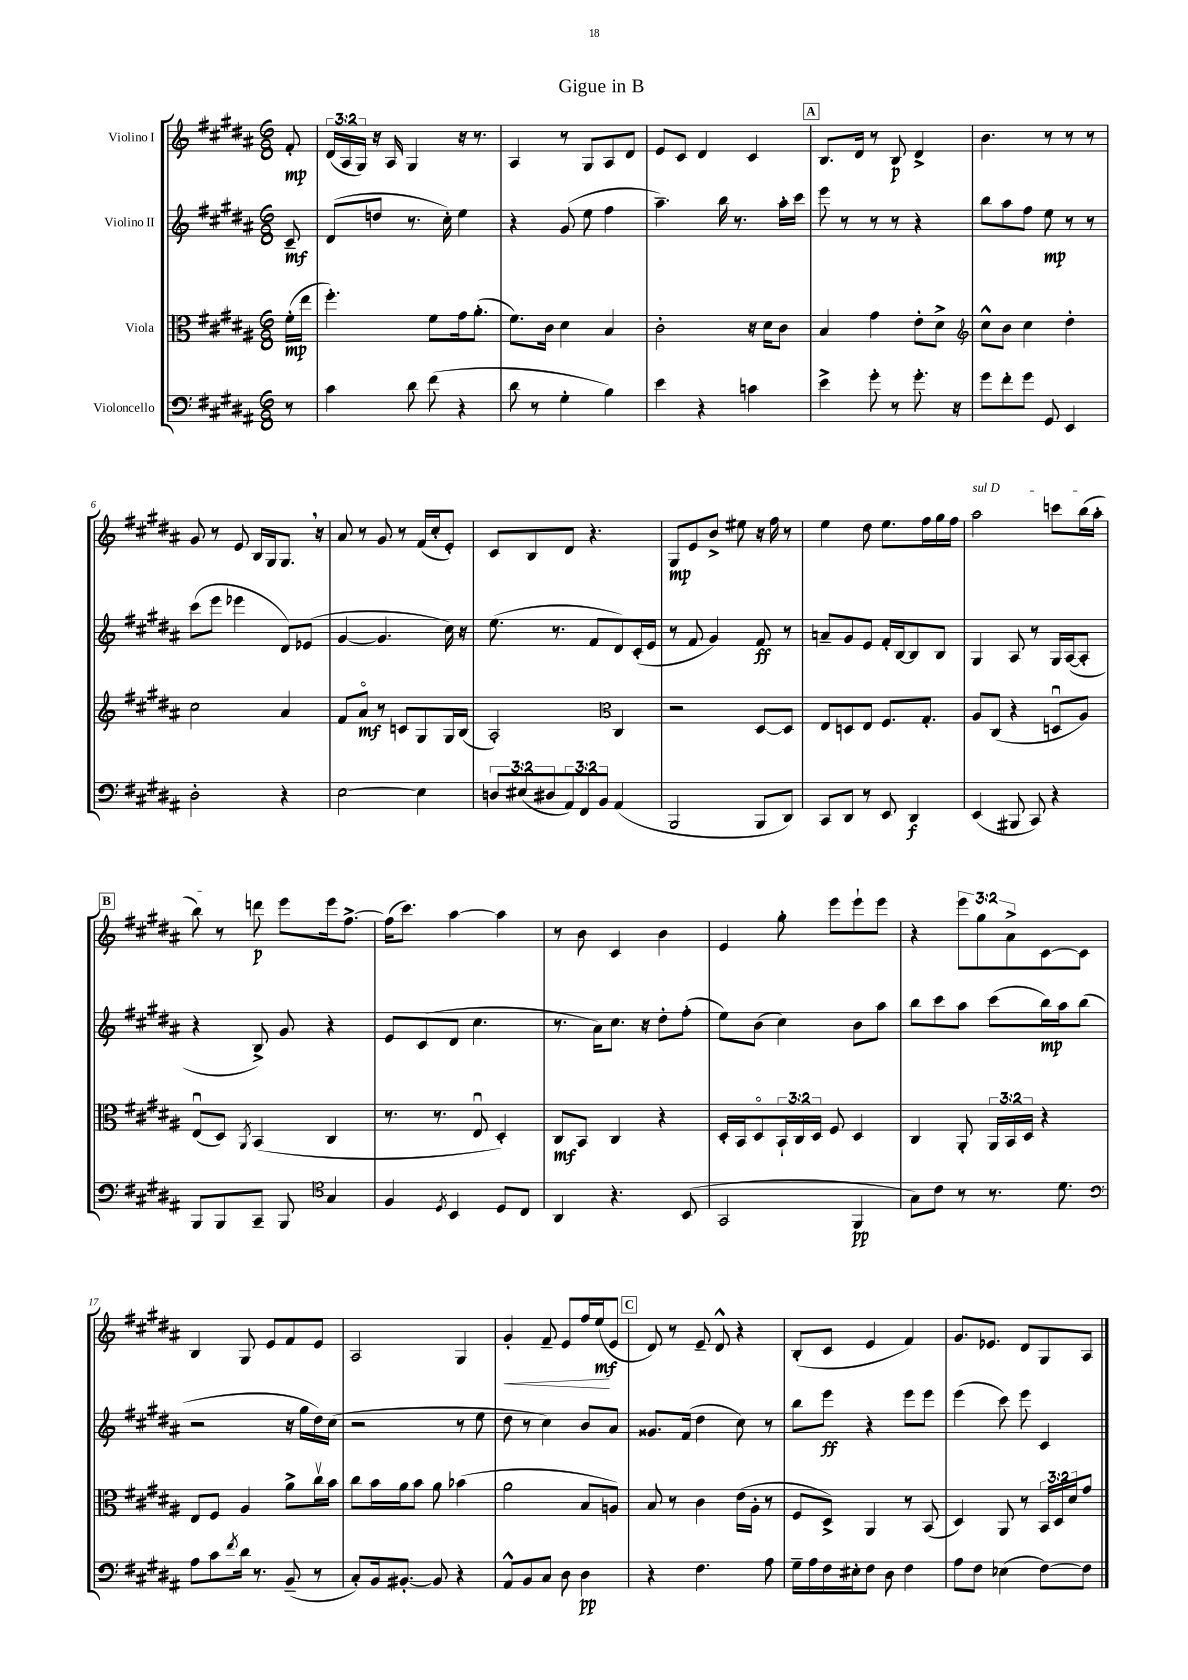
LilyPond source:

\header { title = "Gigue in B" }
<<
\new StaffGroup <<
\new Staff = "s0" \with { instrumentName = "Violino I" } {
    \clef treble \key b \major \numericTimeSignature \time 6/8 \override Staff.TupletNumber.text = #tuplet-number::calc-fraction-text \partial 8
    fis'8-.\mp |
    \tuplet 3/2 { dis'16( ais16 gis16) } r16 ais16 gis4 r16 r8. |
    ais4 r8 gis8 ais8 dis'8 |
    e'8 cis'8 dis'4 cis'4 |
    \mark \markup { \box "A" } b8. dis'16 r8 b8\p dis'4-> |
    b'4. r8 r8 r8 |
    gis'8 r8 e'8 b16 gis16 gis8. \breathe r16 |
    ais'8 r8 gis'8 r8 fis'16( cis''16-. e'8-.) |
    cis'8 b8 dis'8 r4. |
    gis8\mp e'8 b'8-> eis''8 r16 fis''16 r8 |
    e''4 dis''8 e''8. fis''16 gis''16 fis''16 |
    \once \override TextSpanner.bound-details.left.text = \markup { \italic "sul D" } ais''2\startTextSpan c'''8 b''16( ais''16-. |
    \mark \markup { \box "B" } b''8\stopTextSpan) r8 d'''8\p e'''8 e'''16 fis''8.~-> |
    fis''16( cis'''8.) ais''4~ ais''4 |
    r8 b'8 cis'4 b'4 |
    e'4 gis''8-. e'''8 e'''8-! e'''8 |
    r4 \tuplet 3/2 { e'''8 gis''8 ais'8-> } cis'8~ cis'8 |
    b4 gis8 e'8 fis'8 e'8 |
    ais2 gis4 |
    gis'4-.\< fis'8-- e'8 fis''16 e''16\mf\!( e'8 |
    \mark \markup { \box "C" } dis'8) r8 e'8-- dis'8-^ r4 |
    b8-.( cis'8 e'4 fis'4) |
    gis'8. ees'8. dis'8 gis8 ais8 \bar "|." |
}
\new Staff = "s1" \with { instrumentName = "Violino II" } {
    \clef treble \key b \major \numericTimeSignature \time 6/8 \partial 8
    cis'8--\mf |
    dis'8( d''8 r8. cis''16-.) e''4 |
    r4 gis'8( e''8 fis''4 |
    ais''4.--) b''16 r8. ais''16-. cis'''16 |
    \mark \markup { \box "A" } e'''8 r8 r8 r8 r4 |
    b''8 ais''8 fis''8 e''8\mp r8 r8 |
    cis'''8( e'''8 ees'''4 dis'8) ees'8( |
    gis'4~ gis'4. cis''16) r16 |
    e''8.( r8. fis'8 dis'8) cis'16-.( e'16 |
    r8 fis'8 gis'4) fis'8\ff r8 |
    a'8-- gis'8 e'8 fis'16-. b16~ b8 b8 |
    gis4 ais8 r8 gis16 ais16~( ais8-. |
    \mark \markup { \box "B" } r4 b8->) gis'8 r4 |
    e'8 cis'8( dis'8 cis''4. |
    r8. ais'16) cis''8. r16 dis''8-. fis''8-.( |
    e''8) b'8( cis''4) b'8 ais''8 |
    b''8 cis'''8 ais''8 cis'''8( b''16\mp) ais''16 b''8( |
    r2 r16 gis''16 dis''16) cis''16( |
    r2 r8 e''8 |
    dis''8 r8 cis''4) b'8 ais'8 |
    \mark \markup { \box "C" } gisis'8. fis'16( dis''4 cis''8) r8 |
    b''8 e'''8\ff r4 e'''8 e'''8 |
    e'''4( cis'''8) e'''8 cis'4 \bar "|." |
}
\new Staff = "s2" \with { instrumentName = "Viola" } {
    \clef alto \key b \major \numericTimeSignature \time 6/8 \override Staff.TupletNumber.text = #tuplet-number::calc-fraction-text \partial 8
    fis'16-.\mp( e''16 |
    fis''4.-.) fis'8 gis'16 ais'8.-.( |
    fis'8.) cis'16 dis'4 b4 |
    cis'2-. r16 dis'16 cis'8 |
    \mark \markup { \box "A" } b4 gis'4 e'8-. dis'8-> |
    \clef treble cis''8-^ b'8 cis''4 dis''4-. |
    cis''2 ais'4 |
    fis'8 ais'8\flageolet\mf r8 c'8 gis8 gis16 b16( |
    ais2-.) \clef alto cis4 |
    r2 dis8~ dis8 |
    e8 d8 e8 fis8. gis8.-. |
    ais8 cis8( r4 d8\downbow ais8) |
    \mark \markup { \box "B" } e8\downbow( dis8) \acciaccatura { ais,8 } b,4( cis4 |
    r8. r8. e8\downbow dis4-.) |
    cis8\mf b,8 cis4 r4 |
    dis16-. b,16 dis8\flageolet \tuplet 3/2 { b,16-! cis16 dis16 } fis8 dis4 |
    cis4 ais,8-. \tuplet 3/2 { ais,16 b,16 dis16 } r4 |
    e8 fis8 ais4 ais'8-> cis''16\upbow b'16 |
    cis''8 b'16 ais'16 b'8 ais'8 bes'4( |
    ais'2 b8 a8) |
    \mark \markup { \box "C" } b8 r8 cis'4 e'16( ais16-. r8 |
    fis8 dis8->) ais,4 r8 b,8( |
    dis4) ais,8 r8 \tuplet 3/2 { b,16 dis16 dis'16 } gis'8 \bar "|." |
}
\new Staff = "s3" \with { instrumentName = "Violoncello" } {
    \clef bass \key b \major \numericTimeSignature \time 6/8 \override Staff.TupletNumber.text = #tuplet-number::calc-fraction-text \partial 8
    r8 |
    cis'4 dis'8 fis'8( r4 |
    dis'8 r8 gis4-. b4) |
    e'4 r4 c'4 |
    \mark \markup { \box "A" } e'4-> gis'8-. r8 gis'8.-. r16 |
    gis'8 fis'8-. gis'8 gis,8 e,4 |
    dis2-. r4 |
    e2~ e4 |
    \tuplet 3/2 { d8 eis8( dis8 } \tuplet 3/2 { ais,8) fis,8 b,8 } ais,4( |
    b,,2 b,,8 dis,8) |
    cis,8 dis,8 r8 e,8 dis,4\f |
    e,4( bis,,8 cis,8) r4 |
    \mark \markup { \box "B" } b,,8 b,,8 cis,8-- b,,8 \clef tenor gis4 |
    fis4 \acciaccatura { dis8 } b,4 dis8 cis8 |
    ais,4 r4. b,8( |
    gis,2 fis,4\pp |
    gis8) cis'8 r8 r8. dis'8. |
    \clef bass ais8 cis'8 \acciaccatura { fis'8 } dis'16 r8. b,8--( r8 |
    cis8-.) b,16 bis,8.~-. bis,8 r4 |
    ais,8-^ b,8 cis8 dis8 dis4\pp |
    \mark \markup { \box "C" } r4 fis4. ais8 |
    gis16-- ais16 fis16 eis16-. fis8 dis8 fis4 |
    ais8 fis8 ees4( fis8~) fis8 \bar "|." |
}
>>
>>
